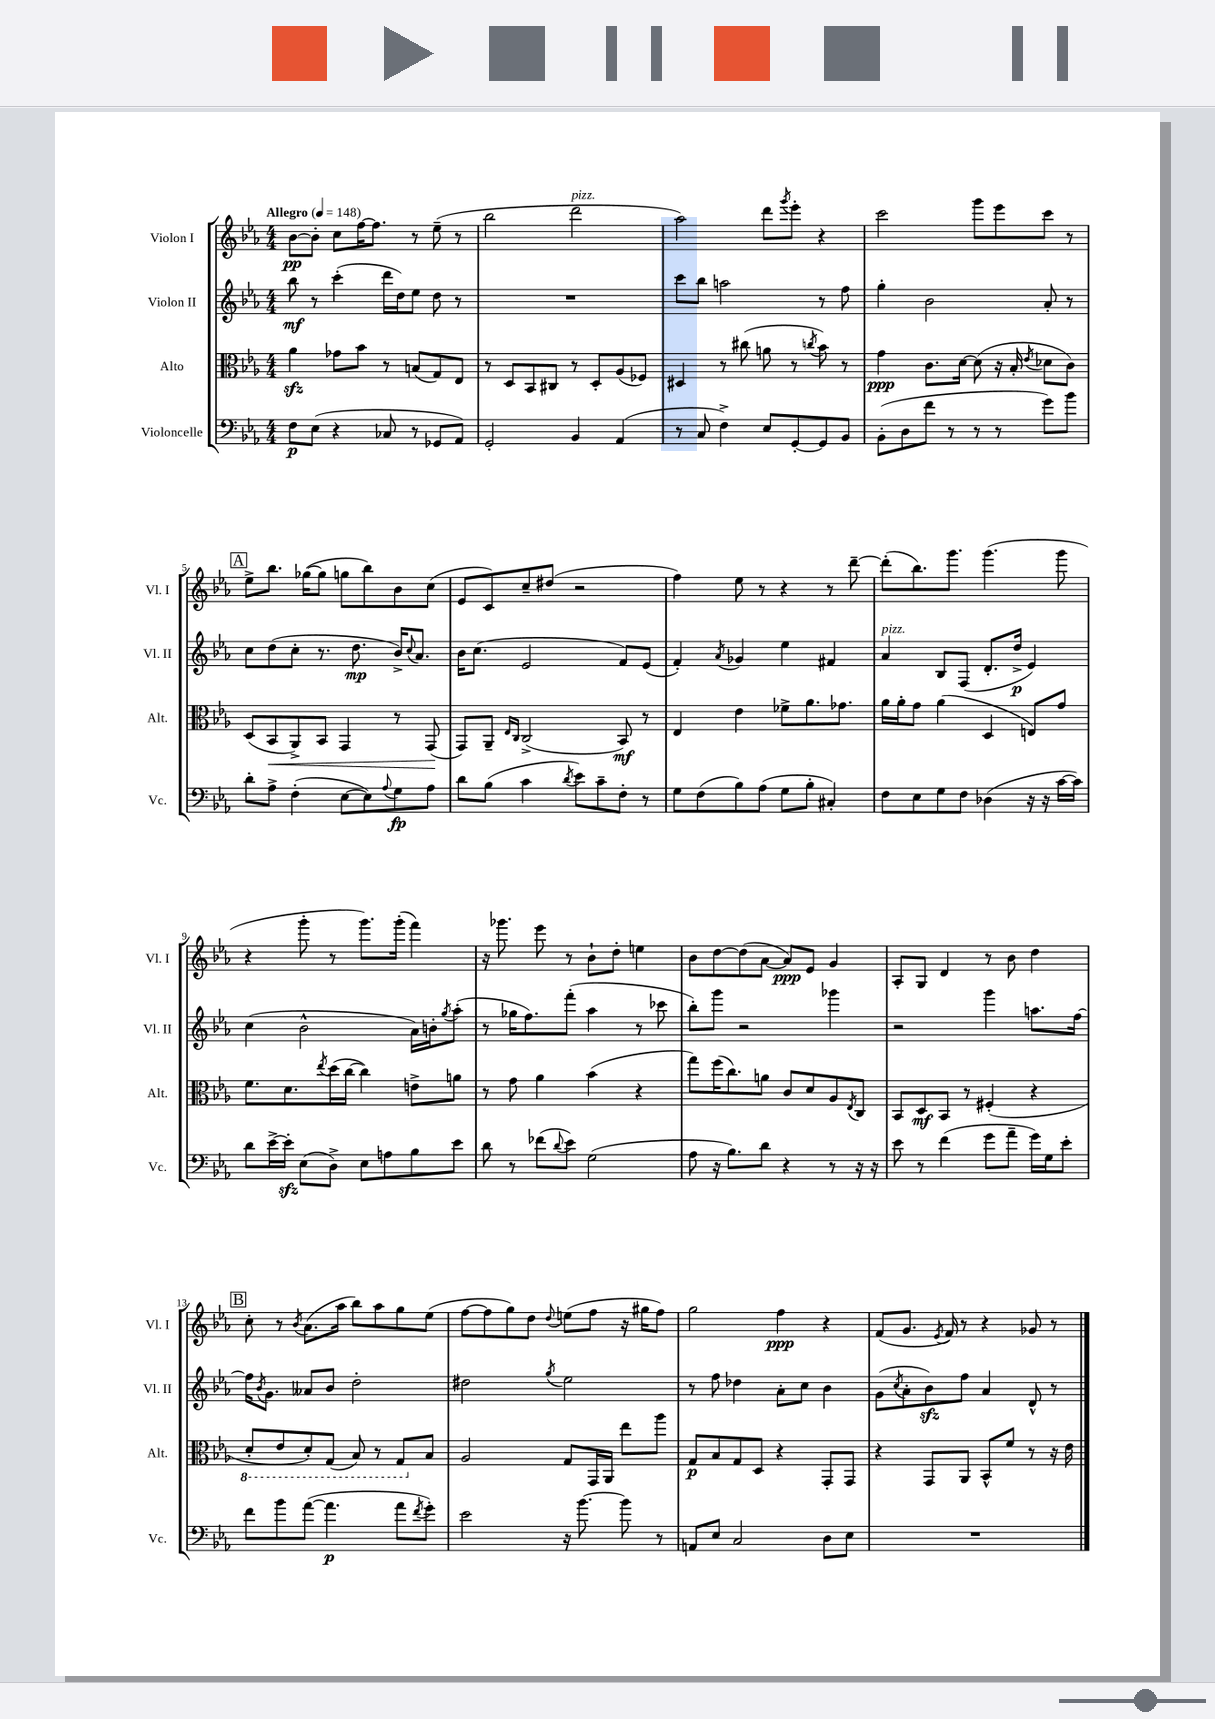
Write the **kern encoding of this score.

**kern	**kern	**kern	**kern
*staff4	*staff3	*staff2	*staff1
*clefF4	*clefC3	*clefG2	*clefG2
*k[b-e-a-]	*k[b-e-a-]	*k[b-e-a-]	*k[b-e-a-]
*M4/4	*M4/4	*M4/4	*M4/4
*MM148	*MM148	*MM148	*MM148
8F\L	4a-\	8bb-\	[8b-\L
(8E-\J	.	8r	8b-'\]J
4r	8g-\L	(4ccc'\	8cc\L
.	8b-\J	.	[16ff\K
.	.	.	8.ff\]J
8C-/	8r	16ddd\LL	.
.	.	16dd\J)	.
8r	(8B/L	8ee-\J	8r
8GG-/L	8G/)	8dd\	(8ee-~\
8AA-/J)	8E-/J	8r	8r
=	=	=	=
2GG'/	8r	1r	2bb-\
.	8D/L	.	.
.	8BB-/	.	.
.	8C#/J	.	.
4BB-/	8r	.	2ddd\
.	8D'/L	.	.
(4AA-/	(8A-/	.	.
.	8F-/J)	.	.
=	=	=	=
8r	4D#/	8ccc\L	2aa-\)
8C/	.	8bb-\J	.
4F^\)	8r	2aa\	.
.	(8cc#\	.	.
8E-/L	8a\	.	8ddd\L
.	.	.	8qggg/
[8GG'/	8r	.	8eee-'\J
.	8qcc/	.	.
8GG/]	8b-\)	8r	4r
8BB-/J	8r	8ff\	.
=	=	=	=
(8BB-'\L	4g\	4gg'\	2ccc\
8D\	.	.	.
8f\J	8.c\L	2b-\	.
8r	.	.	.
.	[16d\Jk	.	.
8r	(8d\]	.	8ggg\L
8r	16r	.	8eee-\
.	16B-'/	.	.
.	8qe-/	.	.
8g\L)	8d-\L	8a-'/	8ccc\J
8b-\J	8c\J)	8r	8r
=	=	=	=
8d'\L	(8D/L	8cc\L	8ee-^\L
8A-^\J	8BB-/	(8dd\	8.bb-\J
(4F'\	8AA-^/)	8cc'\J	.
.	.	.	([16gg-\LK
.	8BB-/J	8.r	8gg-\]J
[8E-\L	4GG/	.	8gg\L
.	.	8.dd\	.
8E-\])	.	.	8bb-\)
8qqA-/	.	.	.
8G\	8r	16b-^/LK)	8b-\
.	.	8qqcc/	.
.	.	8.a-/J	.
8A-\J	(8GG/	.	(8cc\J
=	=	=	=
8d\L	8GG/L)	16b-\LK	8e-/L
.	.	(8.cc\J	.
(8B-\J	8AA-~/J	.	8c/)
.	16qqE-/LL	.	.
.	16qqC/JJ	.	.
4c\	(2C^/	2e-/	8cc~/
.	.	.	(8dd#/J
8qd/	.	.	.
8e-\L)	.	.	2r
8c~\	.	.	.
8F'\J	8BB-/)	8f/L)	.
8r	8r	(8e-/J	.
=	=	=	=
8G\L	4E-/	4f'/)	4ff\)
(8F\	.	.	.
.	.	8qa-/	.
8B-\)	4e-\	4g-/	8ee-\
(8A-\J	.	.	8r
8G\L	8f-^\L	4ee-\	4r
8B-'\J	8.a-\	.	.
4C#'/)	.	4f#/	8r
.	8.g-\J	.	.
.	.	.	[8ddd~\
=	=	=	=
8F\L	16a-\LL	4a-/	(8ddd'\]L
.	16a-'\J	.	.
8E-\	8g\J	.	8.bb-\)
8G\	(4a-\	8B-/L	.
.	.	.	8.ggg\J
8F\J	.	(8F/J	.
(4D-\	4D/	8.d'/L	(4.ggg\
.	.	16dd^/Jk	.
16r	8E/L)	4e-/)	.
16r	.	.	.
[16c\LL	8g/J	.	8ggg\
16c\]JJ)	.	.	.
=	=	=	=
8d\L	8.f\L	(4cc\	4r
[16e-^\L	.	.	.
16e-'\]JJ	8.d\	.	.
(8E-\L	.	2b-^^\	8ggg'\
.	8qee-/	.	.
8D^\J)	(16dd\L	.	8r
.	[16cc\JJ	.	.
8E-\L	4cc\])	.	8.ggg\L)
8A\	.	.	.
.	.	.	(16ggg'\Jk
8B-\	8e^\L	16a-\LL)	4fff\)
.	.	16b'\J	.
.	.	8qgg/	.
8e-\J	8a\J	(8aa-'\J	.
=	=	=	=
8d\	8r	8r	16r
.	.	.	8.ggg-\
8r	8g\	16gg-\LK	.
.	.	8.ff\)	.
(8f-\L	4a-\	.	8eee-\
8qqd/	.	.	.
8e-\J)	.	(8fff'\J	8r
(2G\	(4b-\	4aa-\	8b-`\L
.	.	.	8dd'\J
.	4r	8r	4ee\
.	.	8ccc-\	.
=	=	=	=
8A-\	8gg\L)	8bb-'\L)	8b-\L
16r	(16ff\K	8ggg\J	[8dd\
8.B-\L)	8.cc\)	.	.
.	.	2r	(8dd\]
8d\J	8a\J	.	[8a-\J
4r	8c/L	.	8a-/]L)
.	8d/	.	8e-/J
8r	8A-/	4ggg-\	4g/
.	8qE-/	.	.
16r	8C/J	.	.
16r	.	.	.
=	=	=	=
8e-\	8BB-/L	2r	8A-'/L
8r	8D/	.	8G/J
(4f\	8BB-/J	.	4d/
.	8r	.	.
8g\L	(4F#'/	4ggg\	8r
8a-~\J	.	.	8b-\
16g\LL)	4r	8.aa\L	4dd\
16G\J	.	.	.
8e-'\J	.	.	.
.	.	[16ff\Jk	.
=	=	=	=
8f\L	8D'/L	16ff\]LK	8cc'\
.	.	8qb-/	.
.	.	8.g\J	.
8b-\	8E-/	.	8r
.	.	.	8qb-/
([8a-\J	8D'/)	8a--/L	(8.a-\L
4.a-\]	(8GG/J	8b-/J	.
.	.	.	16aa-\Jk
.	8BB-/)	2dd'\	8bb-\L)
.	8r	.	8aa-\
8a-\L	8GG/L	.	8gg\
8qf/	.	.	.
8g'\J)	8B-/J	.	(8ee-\J
=	=	=	=
2e-\	2A-/	2dd#\	[8ff\L
.	.	.	8ff\]
.	.	.	8gg\)
.	.	.	8dd\J
.	.	8qgg/	8qqdd/
16r	8G/L	2ee-\	(8ee\L
[8.b-\	.	.	.
.	16GG/L	.	8ff\J
.	16AA-/JJ	.	.
8b-\]	8ee-\L	.	16r
.	.	.	16gg#\LK
8r	8aa-\J	.	8ff\J)
=	=	=	=
8AA/L	8G/L	8r	2gg\
8E-/J	8B-/	8ff\	.
2C/	8G/	4dd-\	.
.	8D/J	.	.
.	4r	8a-'\L	4ff\
.	.	8cc\J	.
8D\L	8GG'/L	4b-\	4r
8E-\J	8GG/J	.	.
=	=	=	=
1r	4r	(8g\L	(8f/L
.	.	8qcc/	.
.	.	8a-'\	8.g/J
.	8GG/L	8b-\)	.
.	.	.	8qe-/
.	.	.	16f/)
.	8AA-/J	8ff\J	8r
.	8BB-^^/L	4a-/	4r
.	8f/J	.	.
.	8r	8d^^/	8g-/
.	16r	8r	8r
.	16e-\	.	.
==	==	==	==
*-	*-	*-	*-
